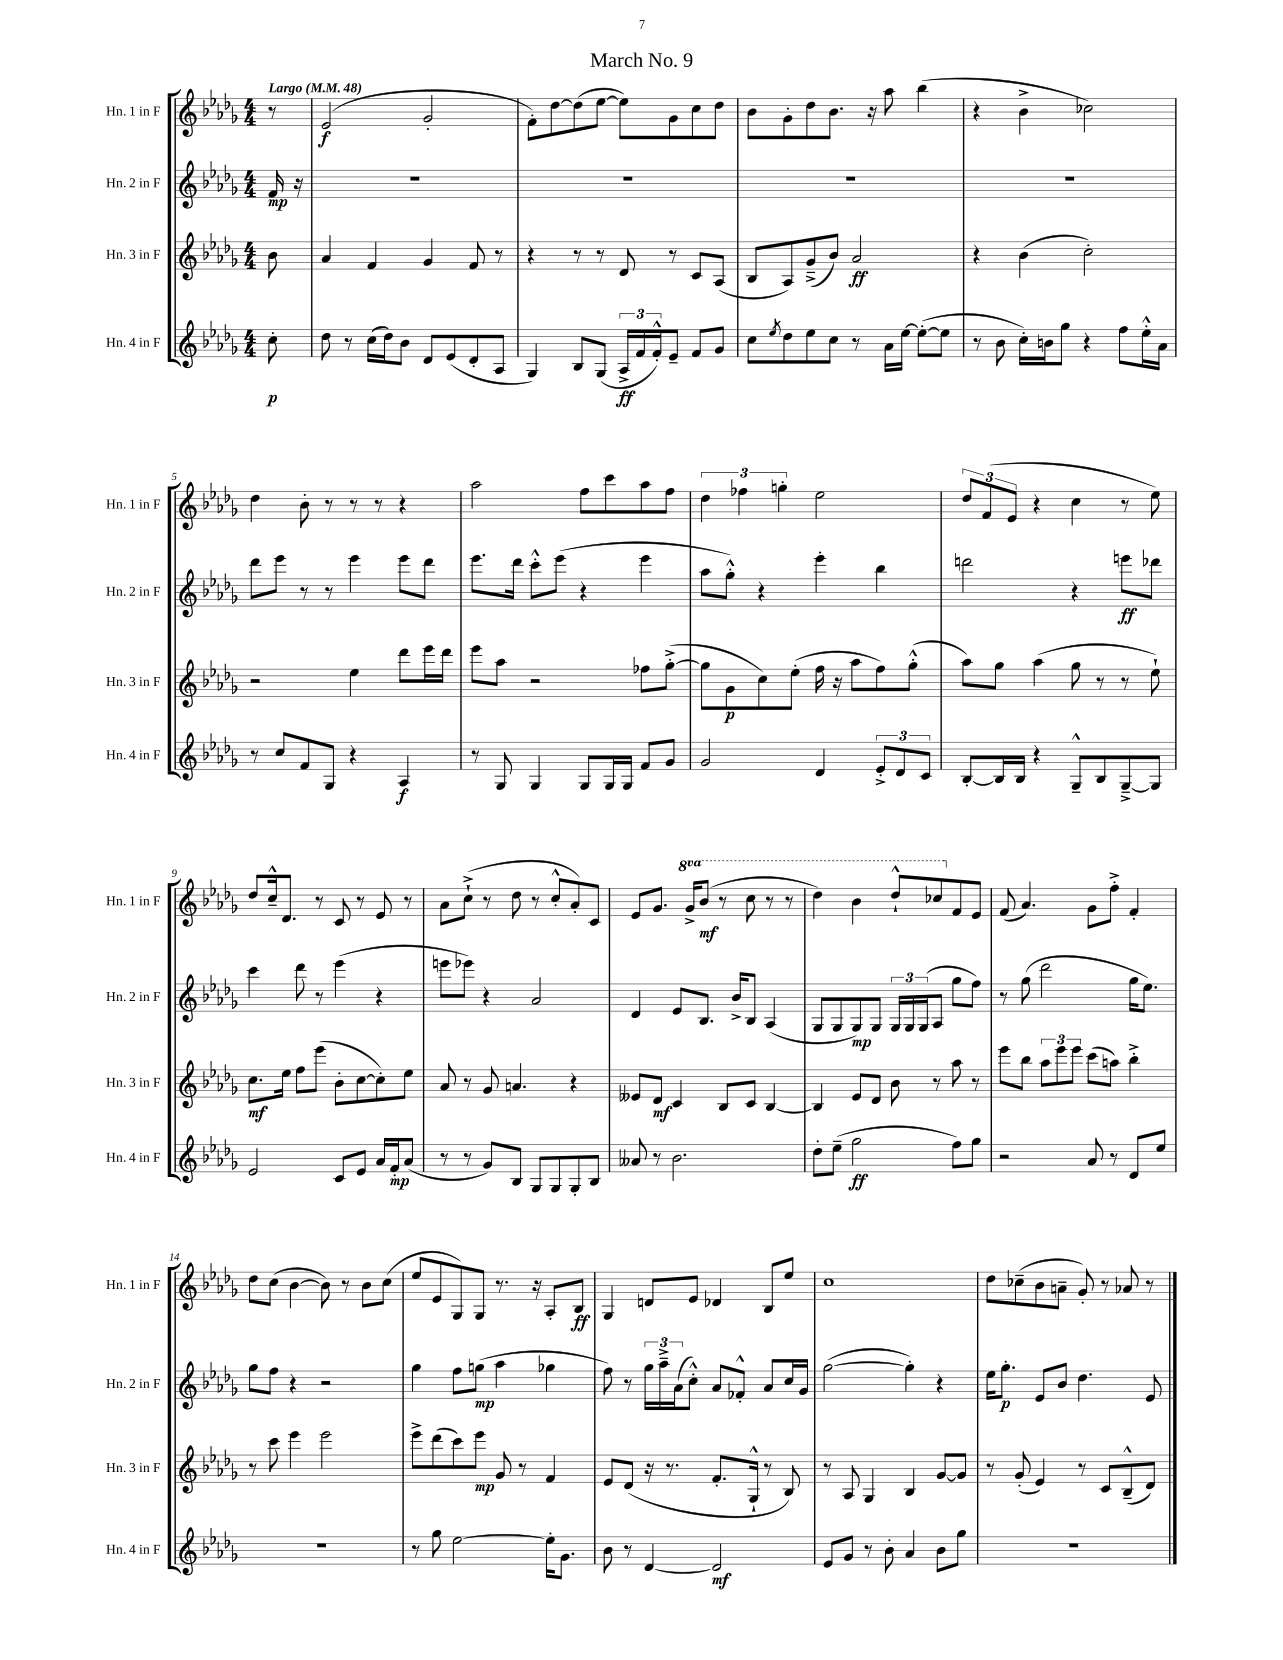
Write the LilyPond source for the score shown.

\header { title = "March No. 9" }
<<
\new StaffGroup <<
\new Staff = "s0" \with { instrumentName = "Hn. 1 in F" shortInstrumentName = "Hn. 1 in F" } {
    \clef treble \key des \major \numericTimeSignature \time 4/4 \set Staff.ottavationMarkups = #ottavation-simple-ordinals \partial 8 \tempo "Largo" 4 = 48
    r8 |
    ees'2\f( ges'2-. |
    f'8-.) des''8~ des''8( ees''8~ ees''8) ges'8 c''8 des''8 |
    bes'8 ges'8-. des''8 bes'8. r16 aes''8 bes''4( |
    r4 bes'4-> ces''2) |
    des''4 bes'8-. r8 r8 r8 r4 |
    aes''2 f''8 c'''8 aes''8 f''8 |
    \tuplet 3/2 { des''4 fes''4 g''4-. } ees''2 |
    \tuplet 3/2 { des''8 f'8( ees'8 } r4 c''4 r8 ees''8) |
    des''8 c''16---^ des'8. r8 c'8 r8 ees'8 r8 |
    aes'8 c''8-!->( r8 des''8 r8 c''8-.-^ aes'8-.) c'8 |
    ees'8 ges'8. \ottava #1 ges''16-> bes''8\mf( r8 c'''8 r8 r8 |
    des'''4) bes''4 des'''8-!-^ ces'''8 \ottava #0 f'8 ees'8 |
    f'8( aes'4.) ges'8 f''8-.-> f'4-. |
    des''8 c''8( bes'4~ bes'8) r8 bes'8 c''8( |
    ees''8 ees'8 ges8) ges8 r8. r16 aes8-. bes8\ff |
    ges4 d'8 ees'8 des'4 bes8 ees''8 |
    c''1 |
    des''8 ces''8--( bes'8 a'8-- ges'8-.) r8 aes'8 r8 \bar "|." |
}
\new Staff = "s1" \with { instrumentName = "Hn. 2 in F" shortInstrumentName = "Hn. 2 in F" } {
    \clef treble \key des \major \numericTimeSignature \time 4/4 \partial 8
    f'16\mp r16 |
    R1 |
    R1 |
    R1 |
    R1 |
    des'''8 ees'''8 r8 r8 ees'''4 ees'''8 des'''8 |
    ees'''8. des'''16 c'''8-.-^ ees'''8( r4 ees'''4 |
    aes''8 ges''8-.-^) r4 ees'''4-. bes''4 |
    d'''2 r4 e'''8\ff des'''8 |
    c'''4 des'''8 r8 ees'''4( r4 |
    e'''8 ees'''8) r4 aes'2 |
    des'4 ees'8 bes8. bes'16-> bes8 aes4( |
    ges8 ges8 ges8\mp) ges8 \tuplet 3/2 { ges16 ges16 ges16( } aes8 ges''8 f''8) |
    r8 ges''8( des'''2 ges''16 ees''8.) |
    ges''8 f''8 r4 r2 |
    ges''4 f''8 g''8\mp( aes''4 ges''4 |
    f''8) r8 \tuplet 3/2 { ges''16 aes''16---> aes'16( } c''8-.-^) aes'8 fes'8-.-^ aes'8 c''16 ges'16 |
    ges''2~( ges''4-.) r4 |
    ees''16 ges''8.-.\p ees'8 bes'8 des''4. ees'8 \bar "|." |
}
\new Staff = "s2" \with { instrumentName = "Hn. 3 in F" shortInstrumentName = "Hn. 3 in F" } {
    \clef treble \key des \major \numericTimeSignature \time 4/4 \partial 8
    bes'8 |
    aes'4 f'4 ges'4 f'8 r8 |
    r4 r8 r8 des'8 r8 c'8 aes8( |
    bes8 aes8) ges'8--->( bes'8) aes'2\ff |
    r4 bes'4( c''2-.) |
    r2 ees''4 des'''8 ees'''16 des'''16 |
    ees'''8 aes''8 r2 fes''8 ges''8~-.->( |
    ges''8 ges'8\p c''8) ees''8-.( f''16 r16 aes''8 f''8) ges''8-.-^( |
    aes''8) ges''8 aes''4( ges''8 r8 r8 ees''8-!) |
    c''8.\mf ees''16 f''8 ees'''8( bes'8-. c''8~ c''8-.) ees''8 |
    aes'8 r8 ges'8 a'4. r4 |
    eeses'8 des'8\mf c'4 bes8 c'8 bes4~ |
    bes4 ees'8 des'8 bes'8 r8 aes''8 r8 |
    ees'''8 bes''8 \tuplet 3/2 { aes''8 ees'''8 ees'''8 } c'''8( a''8) bes''4-.-> |
    r8 c'''8 ees'''4 ees'''2 |
    ees'''8-> des'''8( c'''8) ees'''8\mp ges'8 r8 f'4 |
    ees'8 des'8( r16 r8. f'8.-. ges16-!-^ r8 bes8) |
    r8 aes8 ges4 bes4 ges'8~ ges'8 |
    r8 ges'8-.( ees'4) r8 c'8 bes8---^( des'8) \bar "|." |
}
\new Staff = "s3" \with { instrumentName = "Hn. 4 in F" shortInstrumentName = "Hn. 4 in F" } {
    \clef treble \key des \major \numericTimeSignature \time 4/4 \partial 8
    c''8-.\p |
    des''8 r8 c''16( des''16) bes'8 des'8 ees'8( des'8-. aes8 |
    ges4) bes8 ges8( \tuplet 3/2 { aes16->\ff f'16 f'16-.-^) } ees'8-- f'8 ges'8 |
    c''8 \acciaccatura { ees''8 } des''8 ees''8 c''8 r8 aes'16 ees''16~ ees''8~-.( ees''8 |
    r8 bes'8 c''16-.) b'16 ges''8 r4 f''8 ees''16-.-^ aes'16 |
    r8 c''8 f'8 ges8 r4 aes4\f |
    r8 ges8 ges4 ges8 ges16 ges16 f'8 ges'8 |
    ges'2 des'4 \tuplet 3/2 { ees'8-.-> des'8 c'8 } |
    bes8~-. bes16 bes16 r4 ges8---^ bes8 ges8~---> ges8 |
    ees'2 c'8 ees'8 aes'16 f'16-.\mp aes'8( |
    r8 r8 ges'8) bes8 ges8 ges8 ges8-. bes8 |
    aeses'8 r8 bes'2. |
    des''8-. ees''8--( ges''2\ff f''8) ges''8 |
    r2 aes'8 r8 des'8 ees''8 |
    R1 |
    r8 ges''8 ees''2~ ees''16-. ges'8. |
    bes'8 r8 des'4~ des'2\mf |
    ees'8 ges'8 r8 bes'8-. aes'4 bes'8 ges''8 |
    R1 \bar "|." |
}
>>
>>
